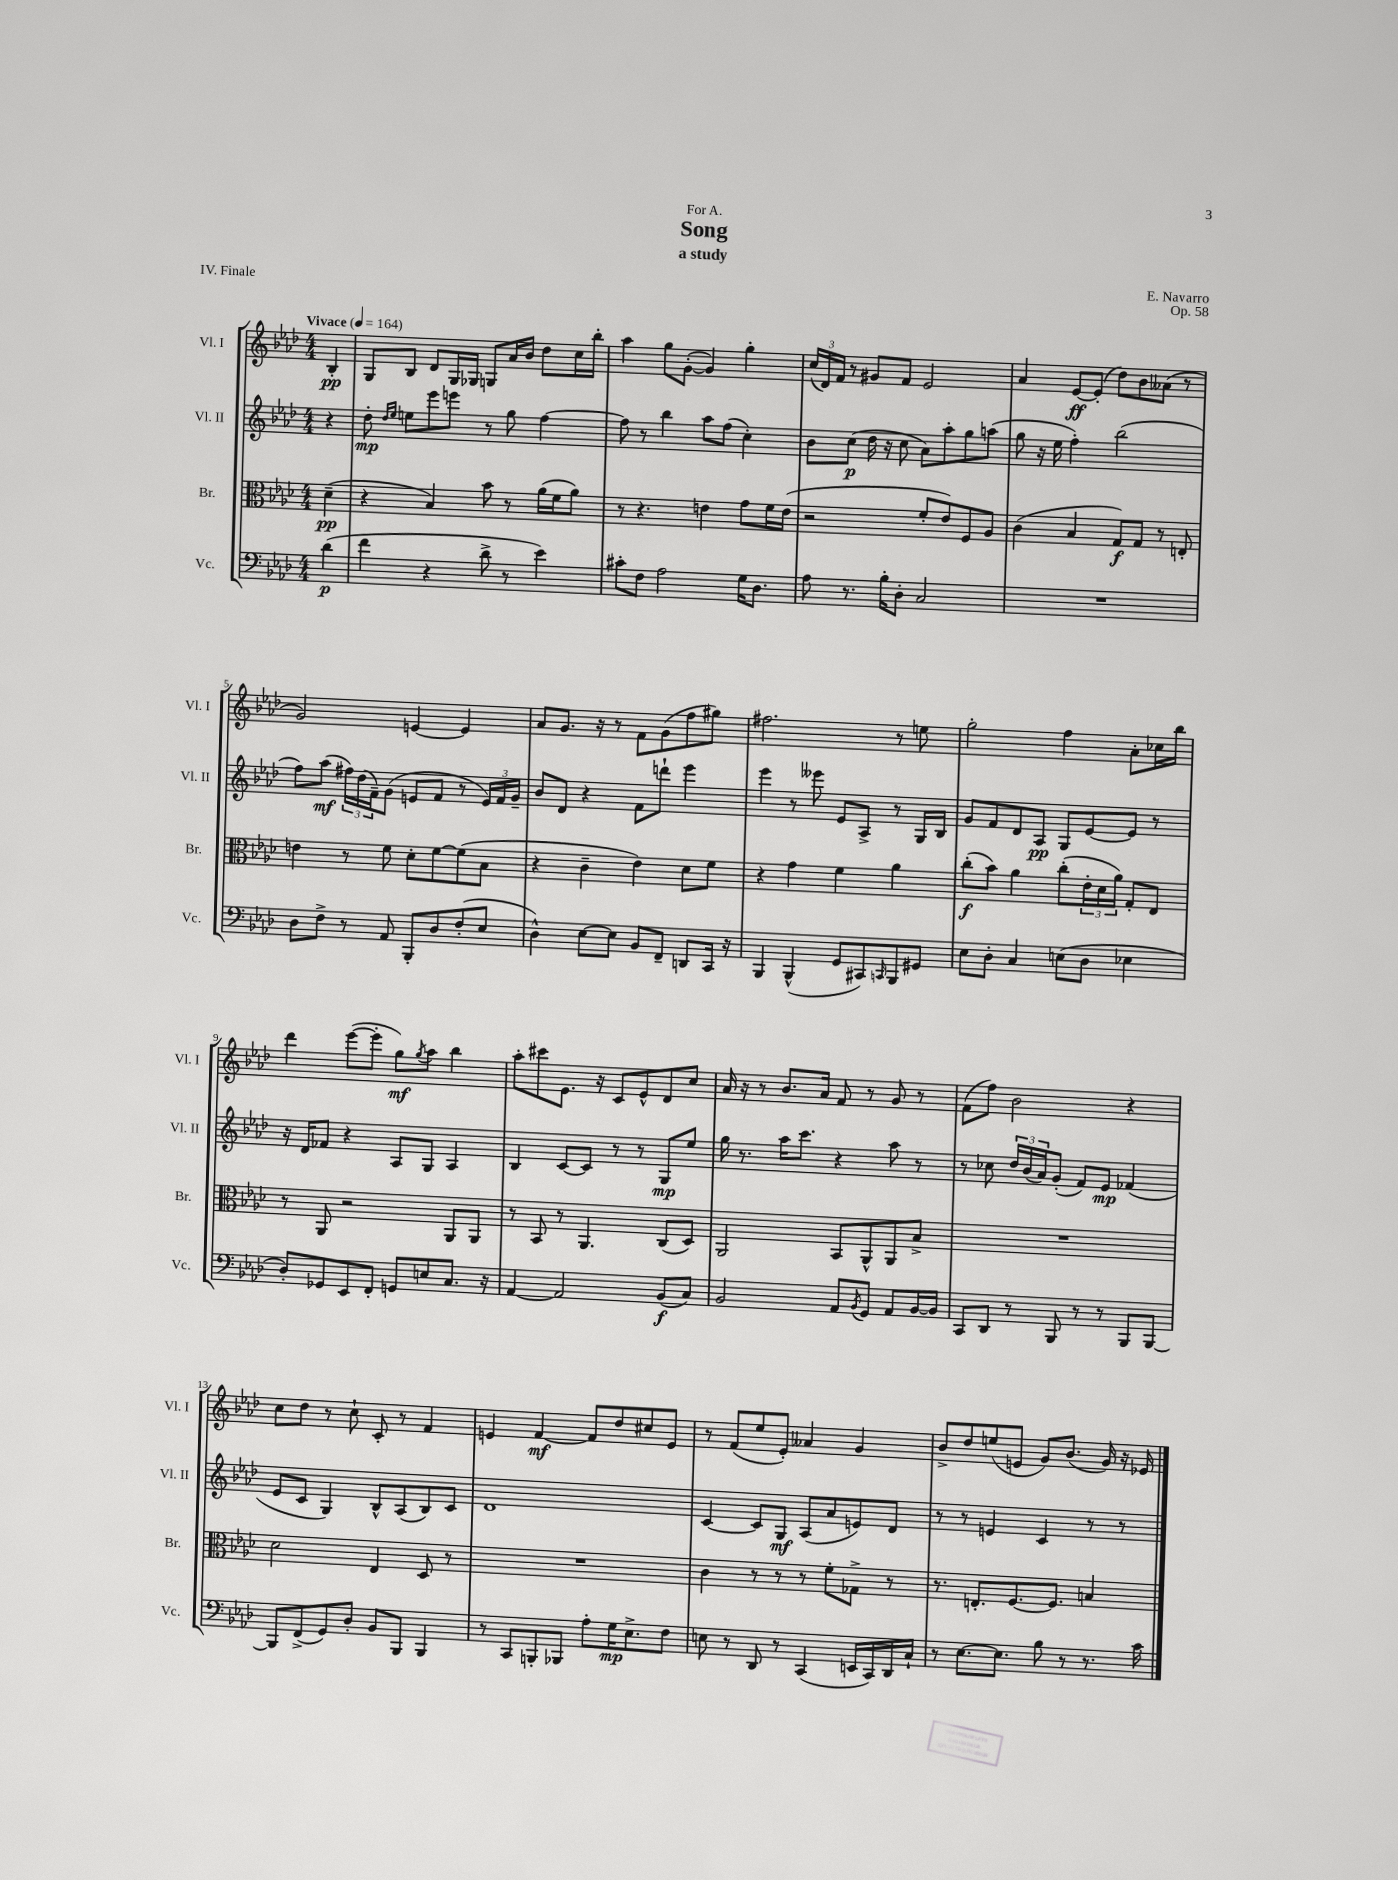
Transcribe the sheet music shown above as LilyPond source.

\header { title = "Song" composer = "E. Navarro" subtitle = "a study" dedication = "For A." opus = "Op. 58" piece = "IV. Finale" }
<<
\new StaffGroup <<
\new Staff = "s0" \with { instrumentName = "Vl. I" shortInstrumentName = "Vl. I" } {
    \clef treble \key aes \major \numericTimeSignature \time 4/4 \partial 4 \tempo "Vivace" 4 = 164
    bes4-.\pp |
    g8 bes8 des'8 g16 ges16 g8 aes'16 bes'16 des''8 c''16 bes''16-. |
    aes''4 g''8 g'8~-.( g'4) g''4-. |
    \tuplet 3/2 { c''16( des'16) f'16 } r8 gis'8 f'8 ees'2 |
    aes'4 ees'8~\ff ees'8-.( des''8) bes'8 aeses'8( r8 |
    g'2) e'4~ e'4 |
    aes'8 g'8. r16 r8 f'8 g'8( f''8 gis''8) |
    fis''2. r8 e''8 |
    g''2-. f''4 aes'8-. ces''16 bes''16 |
    des'''4 ees'''8~( ees'''8-. g''8\mf) \acciaccatura { g''8 } aes''8 bes''4 |
    aes''8-. cis'''8 ees'8. r16 c'8 ees'8-^ des'8 c''8 |
    aes'16 r16 r8 bes'8. aes'16 f'8 r8 g'8 r8 |
    f'8( f''8) bes'2 r4 |
    c''8 des''8 r8 c''8-! c'8-. r8 f'4 |
    e'4 f'4~\mf f'8 des''8 cis''8 e'8 |
    r8 f'8( ees''8 ees'8-.) aeses'4 g'4 |
    bes'8-> des''8 e''8( e'8 g'8) bes'8.( g'16) r16 ees'16 \bar "|." |
}
\new Staff = "s1" \with { instrumentName = "Vl. II" shortInstrumentName = "Vl. II" } {
    \clef treble \key aes \major \numericTimeSignature \time 4/4 \partial 4
    r4 |
    des''8-.\mp \grace { des''16 ees''16 } e''8 ees'''8 e'''8 r8 g''8 f''4~ |
    f''8 r8 bes''4 aes''8 f''8( c''4-.) |
    bes'8 c''8\p( des''16 r16 c''8 aes'8) aes''8-. g''8 a''8( |
    g''8 r16 ees''16 f''4-.) bes''2( |
    f''8) aes''8\mf( \tuplet 3/2 { fis''16) des''16( f'16--) } g'8( e'8 f'8 r8 \tuplet 3/2 { e'16) f'16 g'16-- } |
    bes'8 des'8 r4 f'8 d'''8-! ees'''4 |
    ees'''4 r8 eeses'''8 ees'8 aes8-> r8 g16 bes16 |
    g'8 f'8 des'8 aes8\pp g8 ees'8~ ees'8 r8 |
    r16 des'16 fes'8 r4 aes8 g8 aes4 |
    bes4 c'8~ c'8 r8 r8 g8\mp ees''8 |
    g''16 r8. aes''16 c'''8. r4 aes''8 r8 |
    r8 ces''8 \tuplet 3/2 { des''16 bes'16( aes'16) } g'8-.( f'8) ees'8\mp fes'4( |
    ees'8 c'8 g4) bes8-^ aes8( bes8) c'8 |
    des'1 |
    c'4~ c'8 g8\mf aes8( aes'8 e'8) des'8 |
    r8 r8 e'4 c'4 r8 r8 \bar "|." |
}
\new Staff = "s2" \with { instrumentName = "Br." shortInstrumentName = "Br." } {
    \clef alto \key aes \major \numericTimeSignature \time 4/4 \partial 4
    des'4--\pp( |
    r4 bes4) bes'8 r8 aes'16( f'16 aes'8) |
    r8 r4. e'4 g'8 f'16 e'16( |
    r2 f'8-. ees'8) f8 aes8 |
    c'4( bes4 g8\f) g8 r8 e8-. |
    e'4 r8 f'8 des'8-. f'8~ f'8( bes8 |
    r4 c'4-- ees'4) des'8 f'8 |
    r4 g'4 f'4 aes'4 |
    c''8-.\f( bes'8) aes'4 c''8-.( \tuplet 3/2 { ees'16-. des'16 aes'16) } g8-. ees8 |
    r8 aes,8 r2 aes,8 aes,8 |
    r8 bes,8 r8 aes,4. c8( des8) |
    aes,2 bes,8 aes,8-^ aes,8 bes8-> |
    R1 |
    des'2 ees4 des8 r8 |
    R1 |
    c'4 r8 r8 r8 f'8-. ges8-> r8 |
    r8. e8.-. f8.~ f8. b4 \bar "|." |
}
\new Staff = "s3" \with { instrumentName = "Vc." shortInstrumentName = "Vc." } {
    \clef bass \key aes \major \numericTimeSignature \time 4/4 \partial 4
    des'4\p( |
    f'4 r4 des'8-> r8 ees'4) |
    cis'8-. f8 aes2 g16 des8. |
    aes8 r8. bes16-. des8-. c2 |
    R1 |
    des8 f8-> r8 aes,8 bes,,8-. des8 f8-.( ees8 |
    des4-^) ees8~ ees8 bes,8 f,8-- d,8 c,16 r16 |
    bes,,4 bes,,4-^( g,8 cis,8) \grace { c,16 } bes,,8 gis,8 |
    ees8 des8-. c4 e8( des8 ees4 |
    des8-.) ges,8 ees,8 f,8-. g,8 e8 c8. r16 |
    aes,4~ aes,2 bes,8\f( c8) |
    bes,2 aes,8 \acciaccatura { bes,8 } g,8 aes,8 bes,16~ bes,16 |
    c,8 des,8 r8 bes,,8 r8 r8 bes,,8 bes,,8~ |
    bes,,8 f,8->( g,8) des8-. bes,8 bes,,8 bes,,4 |
    r8 c,8 b,,8-. bes,,8 aes8-. g16\mp ees8.-> f8 |
    e8 r8 des,8 r8 c,4( e,16 c,16) des,16 c16-! |
    r8 ees8.~ ees8. bes8 r8 r8. c'16 \bar "|." |
}
>>
>>
